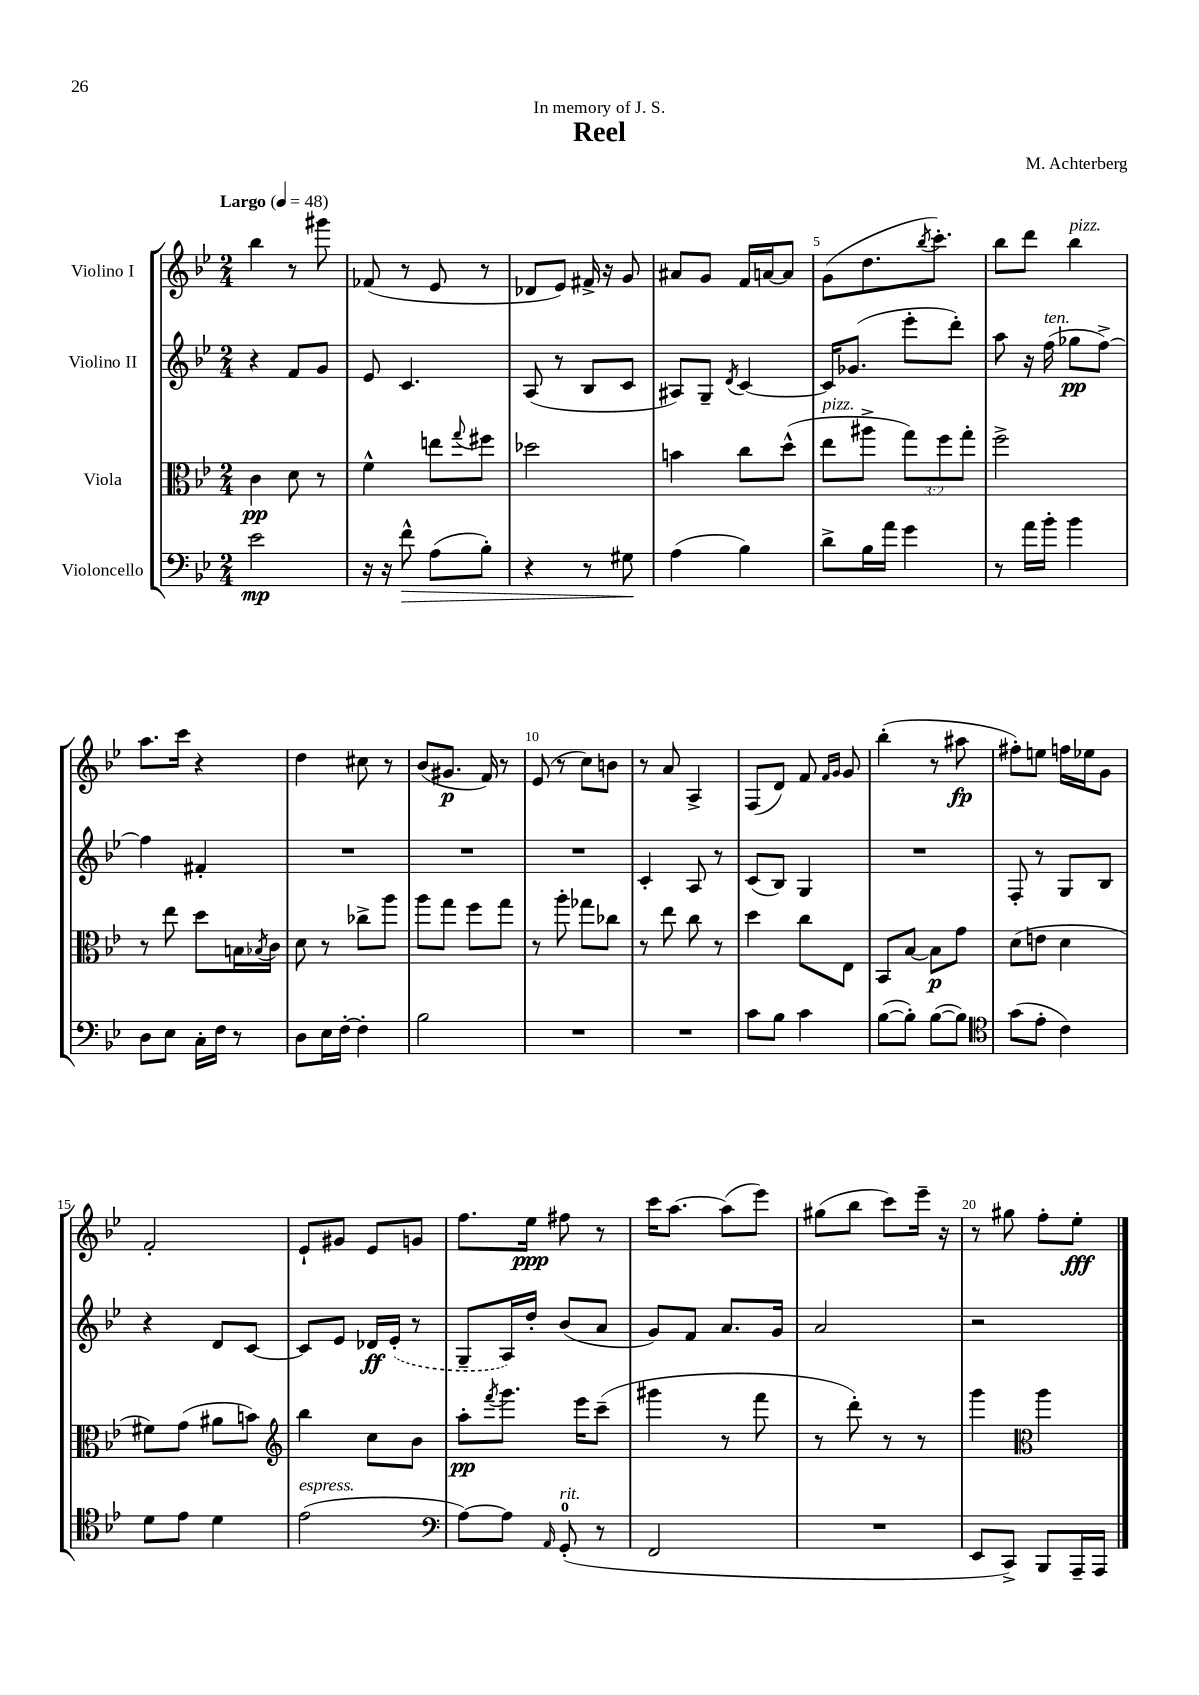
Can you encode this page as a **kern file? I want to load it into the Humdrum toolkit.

**kern	**kern	**kern	**kern
*staff4	*staff3	*staff2	*staff1
*clefF4	*clefC3	*clefG2	*clefG2
*k[b-e-]	*k[b-e-]	*k[b-e-]	*k[b-e-]
*M2/4	*M2/4	*M2/4	*M2/4
*MM48	*MM48	*MM48	*MM48
2e-\	4c\	4r	4bb-\
.	8d\	8f/L	8r
.	8r	8g/J	8ggg#\
=	=	=	=
16r	4f^^\	8e-/	(8f-/
16r	.	.	.
8f^^\	.	4.c/	8r
(8A\L	8ee\L	.	8e-/
.	8qqgg/	.	.
8B-'\J)	8ff#\J	.	8r
=	=	=	=
4r	2dd-\	(8A/	8d-/L
.	.	8r	8e-/J)
8r	.	8B-/L	16f#^/
.	.	.	16r
8G#\	.	8c/J	8g/
=	=	=	=
(4A\	4b\	8A#/L)	8a#/L
.	.	8G~/J	8g/J
.	.	8qd/	.
4B-\)	8cc\L	[4c/	16f/LL
.	.	.	[16a/J
.	(8dd^^\J	.	8a/]J
=	=	=	=
8d^\L	8ee-\L	16c/]LK	(8g\L
.	.	(8.g-/J	.
16B-\L	8aa#^\J	.	8.dd\
16a\JJ	.	.	.
4g\	12gg\L)	8eee-'\L	.
.	.	.	8qbb-/
.	.	.	8.ccc'\J)
.	12ff\	.	.
.	.	8ddd'\J)	.
.	12gg'\J	.	.
=	=	=	=
8r	2ff^\	8aa\	8bb-\L
16a\LL	.	16r	8ddd\J
16b-'\JJ	.	(16ff\	.
4b-\	.	8gg-\L	4bb-\
.	.	[8ff^\J)	.
=	=	=	=
8D\L	8r	4ff\]	8.aa\L
8E-\J	8ee-\	.	.
.	.	.	16ccc\Jk
16C'\LL	8dd\L	4f#'/	4r
16F\JJ	.	.	.
8r	16B\L	.	.
.	8qB-/	.	.
.	16c\JJ	.	.
=	=	=	=
8D\L	8d\	2r	4dd\
16E-\L	8r	.	.
[16F'\JJ	.	.	.
4F'\]	8cc-^\L	.	8cc#\
.	8aa\J	.	8r
=	=	=	=
2B-\	8aa\L	2r	(8b-/L
.	8gg\J	.	8.g#/J
.	8ff\L	.	.
.	.	.	16f/)
.	8gg\J	.	8r
=	=	=	=
2r	8r	2r	(8e-/
.	8aa'\	.	8r
.	8gg-\L	.	8cc\L)
.	8cc-\J	.	8b\J
=	=	=	=
2r	8r	4c'/	8r
.	8ee-\	.	8a/
.	8cc\	8A/	4A^/
.	8r	8r	.
=	=	=	=
8c\L	4dd\	(8c/L	(8F/L
8B-\J	.	8B-/J)	8d/J)
4c\	8cc\L	4G/	8f/
.	.	.	16qqf/LL
.	.	.	16qqg/JJ
.	8E-\J	.	8g/
=	=	=	=
([8B-\L	8BB-/L	2r	(4bb-'\
8B-'\]J)	[8B-/J	.	.
([8B-\L	8B-\]L	.	8r
8B-\]J)	8g\J	.	8aa#\
=	=	=	=
*clefC4	*	*	*
(8g\L	(8d\L	8F'/	8ff#'\L)
8e-'\J	8e\J	8r	8ee\J
4c\)	4d\	8G/L	16ff\LL
.	.	.	16ee-\J
.	.	8B-/J	8g\J
=	=	=	=
8d\L	8f#\L)	4r	2f'/
8e-\J	(8g\J	.	.
4d\	8a#\L	8d/L	.
.	8b\J)	[8c/J	.
=	=	=	=
*	*clefG2	*	*
(2e-\	4bb-\	8c/]L	8e-`/L
.	.	8e-/J	8g#/J
.	8cc\L	16d-/LL	8e-/L
.	.	(16e-'/JJ	.
.	8b-\J	8r	8g/J
=	=	=	=
*clefF4	*	*	*
[8A\L)	8aa'\L	8G~/L	8.ff\L
.	8qfff/	.	.
8A\]J	8.ggg\J	16A/L)	.
.	.	16dd'/JJ	16ee-\Jk
16qqAA/	.	.	.
(8GG'/	.	(8b-/L	8ff#\
.	16eee-\LK	.	.
8r	(8ccc~\J	8a/J	8r
=	=	=	=
2FF/	4ggg#\	8g/L)	16ccc\LK
.	.	.	[8.aa\J
.	.	8f/J	.
.	8r	8.a/L	(8aa\]L
.	8fff\	.	8eee-\J)
.	.	16g/Jk	.
=	=	=	=
2r	8r	2a/	(8gg#\L
.	8ddd'\)	.	8bb-\J
.	8r	.	8ccc\L)
.	8r	.	16eee-~\Jk
.	.	.	16r
=	=	=	=
8EE-/L	4ggg\	2r	8r
8CC^/J)	.	.	8gg#\
*	*clefC3	*	*
8BBB-/L	4aa\	.	8ff'\L
16AAA~/L	.	.	8ee-'\J
16AAA/JJ	.	.	.
==	==	==	==
*-	*-	*-	*-
